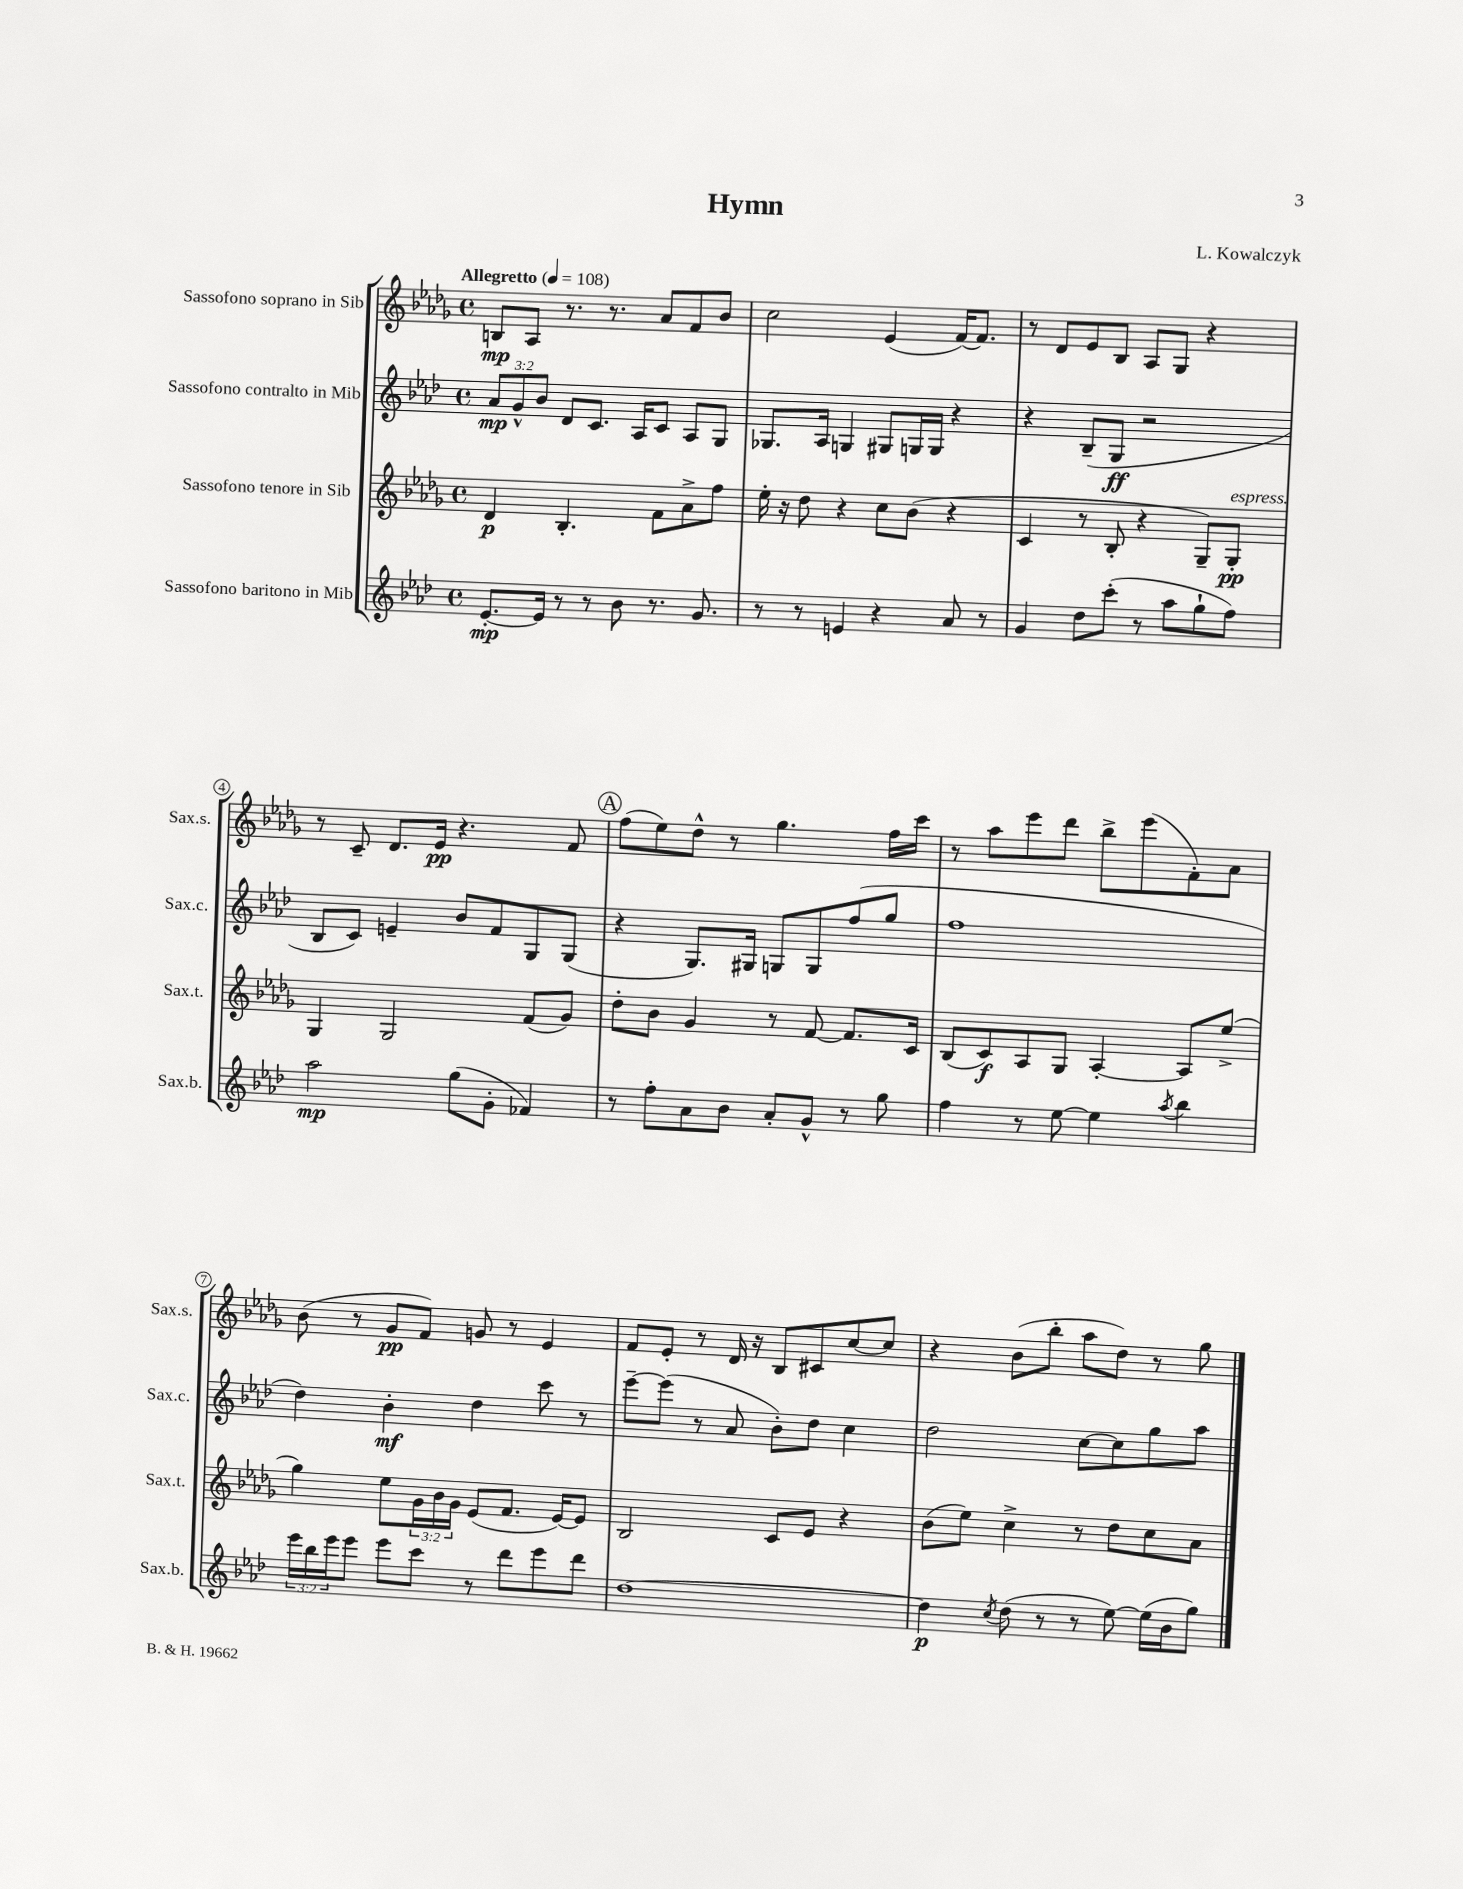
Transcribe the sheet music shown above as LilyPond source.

\header { title = "Hymn" composer = "L. Kowalczyk" }
<<
\new StaffGroup <<
\new Staff = "s0" \with { instrumentName = "Sassofono soprano in Sib" shortInstrumentName = "Sax.s." } {
    \clef treble \key des \major \defaultTimeSignature \time 4/4 \tempo "Allegretto" 4 = 108
    b8\mp aes8 r8. r8. aes'8 f'8 bes'8 |
    c''2 ees'4( f'16~) f'8. |
    r8 des'8 ees'8 bes8 aes8 ges8 r4 |
    r8 c'8-- des'8. ees'16\pp r4. f'8 |
    \mark \markup { \circle "A" } f''8( ees''8) des''8-^ r8 ges''4. f''16 c'''16 |
    r8 aes''8 ees'''8 des'''8 bes''8-> ees'''8( f'8-.) aes'8 |
    bes'8( r8 ges'8\pp f'8) g'8 r8 ees'4 |
    f'8 ees'8-. r8 des'16 r16 bes8 cis'8 c''8~ c''8 |
    r4 bes'8( bes''8-. aes''8 des''8) r8 ges''8 \bar "|." |
}
\new Staff = "s1" \with { instrumentName = "Sassofono contralto in Mib" shortInstrumentName = "Sax.c." } {
    \clef treble \key aes \major \defaultTimeSignature \time 4/4 \override Staff.TupletNumber.text = #tuplet-number::calc-fraction-text
    \tuplet 3/2 { aes'8\mp g'8-^ bes'8 } des'8 c'8. aes16 c'8 aes8 g8 |
    ges8. aes16 g4 gis8 g16 g16 r4 |
    r4 bes8--( g8\ff r2 |
    bes8 c'8) e'4-- bes'8 f'8 g8 g8( |
    \mark \markup { \circle "A" } r4 g8.) gis16 g8 g8 f''8( g''8 |
    f''1 |
    des''4) bes'4-.\mf des''4 c'''8 r8 |
    ees'''8~-- ees'''8( r8 aes'8 bes'8-.) des''8 c''4 |
    des''2 c''8~ c''8 g''8 aes''8 \bar "|." |
}
\new Staff = "s2" \with { instrumentName = "Sassofono tenore in Sib" shortInstrumentName = "Sax.t." } {
    \clef treble \key des \major \defaultTimeSignature \time 4/4 \override Staff.TupletNumber.text = #tuplet-number::calc-fraction-text
    des'4\p bes4.-. f'8 aes'8-> f''8 |
    ees''16-. r16 des''8 r4 c''8 bes'8( r4 |
    c'4 r8 bes8-. r4 ges8--) ges8-.\pp^\markup { \italic "espress." } |
    ges4 ges2 f'8( ges'8) |
    \mark \markup { \circle "A" } des''8-. bes'8 ges'4 r8 f'8~ f'8. c'16 |
    bes8( c'8\f) aes8 ges8 aes4~-. aes8 ees''8->( |
    ges''4) ees''8 \tuplet 3/2 { ges'16 bes'16 ges'16 } ees'8( f'8. ees'16~) ees'8 |
    bes2 c'8 ees'8 r4 |
    bes'8( ees''8) c''4-> r8 des''8 c''8 aes'8 \bar "|." |
}
\new Staff = "s3" \with { instrumentName = "Sassofono baritono in Mib" shortInstrumentName = "Sax.b." } {
    \clef treble \key aes \major \defaultTimeSignature \time 4/4 \override Staff.TupletNumber.text = #tuplet-number::calc-fraction-text
    ees'8.~-.\mp ees'16 r8 r8 bes'8 r8. g'8. |
    r8 r8 e'4 r4 aes'8 r8 |
    g'4 des''8 c'''8-.( r8 aes''8 g''8-! f''8) |
    aes''2\mp g''8( g'8-. fes'4) |
    \mark \markup { \circle "A" } r8 f''8-. aes'8 bes'8 aes'8-. g'8-^ r8 g''8 |
    f''4 r8 ees''8~ ees''4 \acciaccatura { aes''8 } bes''4 |
    \tuplet 3/2 { ees'''16 bes''16 ees'''16 } ees'''8 ees'''8 c'''8 r8 des'''8 ees'''8 des'''8 |
    des''1~ |
    des''4\p \acciaccatura { c''8 } des''8( r8 r8 ees''8~) ees''16( bes'16 g''8) \bar "|." |
}
>>
>>
\layout { \context { \Score \override BarNumber.stencil = #(make-stencil-circler 0.1 0.3 ly:text-interface::print) } }
